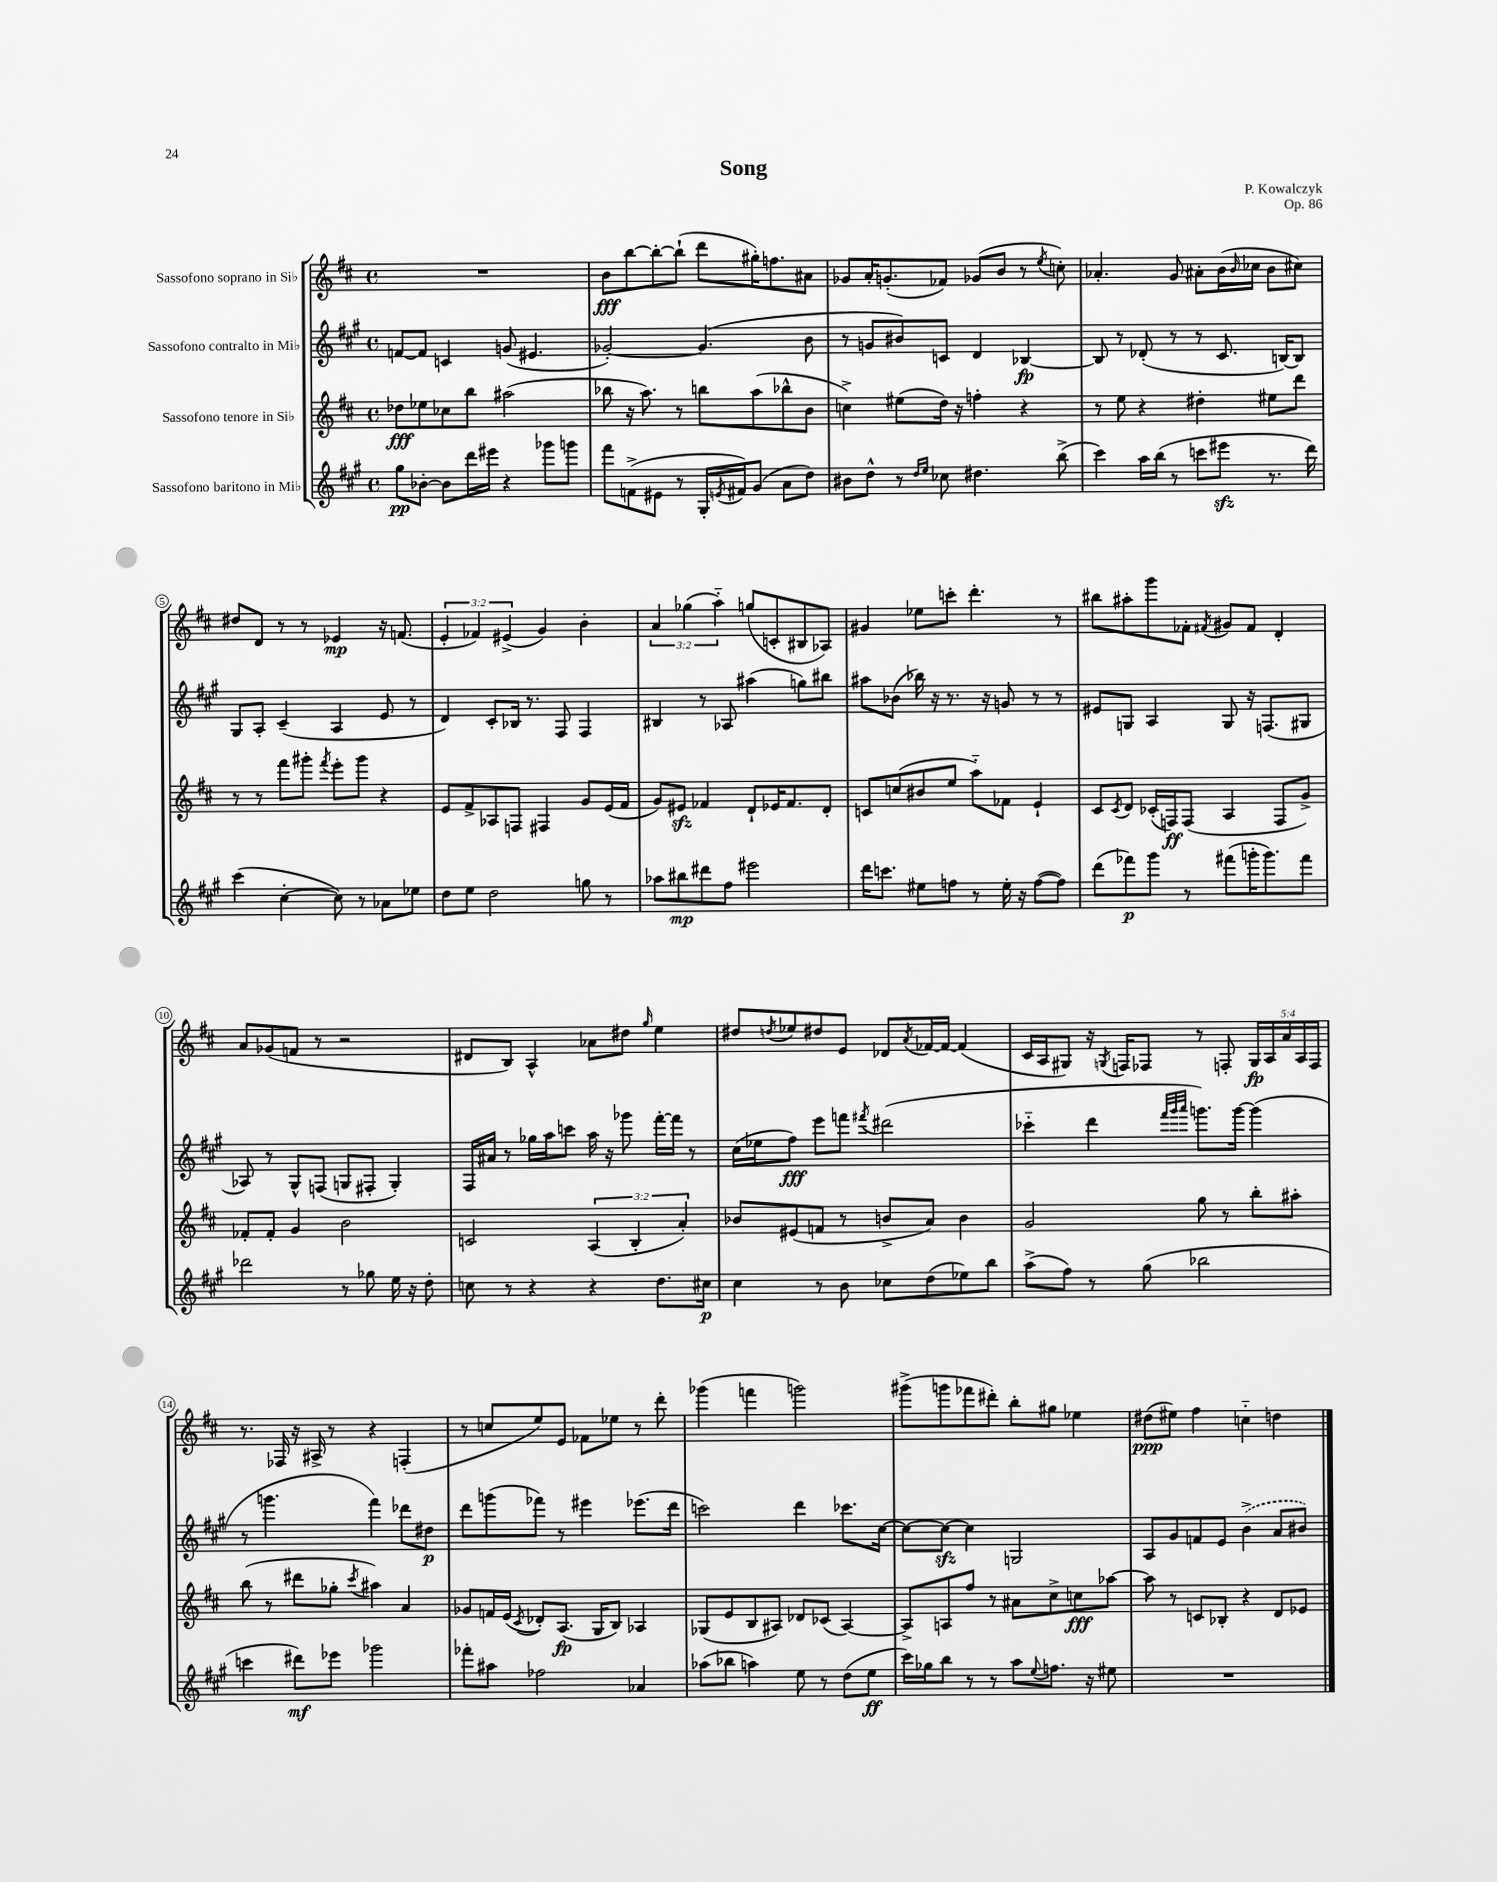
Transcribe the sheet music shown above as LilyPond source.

\header { title = "Song" composer = "P. Kowalczyk" opus = "Op. 86" }
<<
\new StaffGroup <<
\new Staff = "s0" \with { instrumentName = "Sassofono soprano in Sib" } {
    \clef treble \key d \major \defaultTimeSignature \time 4/4 \override Staff.TupletNumber.text = #tuplet-number::calc-fraction-text
    R1 |
    b'8\fff b''8~ b''8~-. b''8-!( d'''8 gis''16-.) f''8. ais'8 |
    ges'8 a'16-. g'8.-.( fes'8) ges'8( b'8 r8 \acciaccatura { e''8 } c''8-.) |
    aes'4.-. g'8 ais'8-. b'16( \grace { b'16 } ces''16 b'8 cis''8) |
    dis''8 d'8 r8 r8 ees'4\mp r16 f'8.( |
    \tuplet 3/2 { e'4-. fes'4) eis'4->( } g'4) b'4-. |
    \tuplet 3/2 { a'4 ges''4( a''4-_) } g''8( c'8-. bis8 aes8) |
    gis'4 ees''8 c'''8-. d'''4.-. r8 |
    bis''8 ais''8-. g'''8 fes'8-. \acciaccatura { fis'8 } gis'8 fis'8 d'4-. |
    a'8 ges'8( f'8 r8 r2 |
    dis'8 b8) a4-^ aes'8 dis''8 \grace { g''16 } e''4 |
    dis''8 \acciaccatura { d''8 } ees''8 dis''8 e'8 des'8 \acciaccatura { a'8 } fes'16~ fes'16~ fes'4( |
    cis'16 a16 gis8) r16 \acciaccatura { g8 } f16 fes8 r8 f8-. \tuplet 5/4 { g16\fp a16 a'16 a16 f16 } |
    r8. fes16 r16 ais16-> r8 r4 f4-.( |
    r8 c''8 e''8) e'8 fes'8 ees''8 r8 d'''8-. |
    ges'''4( f'''4 g'''2) |
    gis'''8->( g'''8 fes'''8 dis'''8-.) b''8-. gis''8 ees''4 |
    dis''8\ppp( eis''8) fis''4 c''4-_ d''4 \bar "|." |
}
\new Staff = "s1" \with { instrumentName = "Sassofono contralto in Mib" } {
    \clef treble \key a \major \defaultTimeSignature \time 4/4
    f'8~ f'8 c'4 g'8( eis'4. |
    ges'2~-.) ges'4.( b'8 |
    r8 g'8 bis'8) c'8 d'4 bes4~\fp |
    bes8 r8 des'8-.( r8 r8 cis'8. b16~) b8 |
    gis8 a8-. cis'4--( a4 e'8 r8 |
    d'4) cis'8-. bes16 r8. fis8 fis4 |
    bis4 r8 aes8 ais''4( g''8) bis''8 |
    ais''8 bes'8( bes''16) r16 r8. r16 g'8 r8 r8 |
    eis'8 g8 a4 g8 r16 f8.( gis8 |
    aes8) r8 gis8-^ f8( g8 fis8-. g4-.) |
    fis16 ais'16 r8 ges''16 a''16 c'''8 a''16 r16 ges'''8 fis'''16~-. fis'''16 r8 |
    cis''16( ees''16 fis''8\fff) e'''8 f'''8 \acciaccatura { fis'''8 } dis'''2( |
    ces'''4-_ d'''4 \grace { fis'''32 gis'''32 a'''32 } g'''8.) g'''16~ g'''4( |
    r8 g'''4. fis'''4) des'''8 dis''8\p |
    d'''8 g'''8( fes'''8) r8 eis'''4 ees'''8.( d'''16 |
    c'''2) d'''4 ces'''8. cis''16~ |
    cis''8~ cis''8~\sfz cis''4 g2 |
    a8 gis'8 f'8 e'8 \once \slurDashed b'4->( a'8 bis'8) \bar "|." |
}
\new Staff = "s2" \with { instrumentName = "Sassofono tenore in Sib" } {
    \clef treble \key d \major \defaultTimeSignature \time 4/4 \override Staff.TupletNumber.text = #tuplet-number::calc-fraction-text
    des''8\fff ees''8 ces''8 b''8 ais''2( |
    bes''8 r16 a''8.) r8 b''8 a''8( bes''8-^ b'8 |
    c''4->) eis''8( d''16) r16 f''4-. r4 |
    r8 e''8 r4 dis''4-. eis''8 d'''8 |
    r8 r8 fis'''8 gis'''8-. \acciaccatura { fis'''8 } e'''8-. gis'''8 r4 |
    e'8 fis'8-> aes8 f8 fis4 g'8 e'16( fis'16 |
    g'8) eis'8\sfz fes'4 d'8-! ees'16 fes'8. d'8-. |
    c'8 c''8( bis'8 e''8 a''8-_) fes'8 e'4-! |
    cis'8 \acciaccatura { cis'8 } d'8 ces'16-.( f16\ff) f8( a4 f8 g'8->) |
    fes'8-. fes'8-. g'4 b'2 |
    c'2 \tuplet 3/2 { a4( b4-. a'4-.) } |
    bes'8 eis'8( f'8 r8 b'8-> a'8) b'4 |
    g'2 g''8 r8 b''8-. ais''8-. |
    b''8( r8 dis'''8 ges''8-. \acciaccatura { cis'''8 } ais''4) a'4 |
    ges'8 f'16 e'16( \acciaccatura { cis'8 } des'8-.) a8.\fp( g16 b8) aes4 |
    ges8( e'8 b8 ais8) des'8 ces'8( ais4~) |
    ais8-> a8 fis''8 r8 ais'8 cis''8-> c''8\fff aes''8~ |
    aes''8 r8 c'8 bes8-. r4 d'8 ees'8 \bar "|." |
}
\new Staff = "s3" \with { instrumentName = "Sassofono baritono in Mib" } {
    \clef treble \key a \major \defaultTimeSignature \time 4/4
    gis''8\pp bes'8~-. bes'8 d'''16 eis'''16 r4 ges'''8 g'''8 |
    fis'''8 f'8->( eis'8 r8 gis16-. \acciaccatura { e'8 } fis'16) gis'8( a'8 d''8) |
    bis'8 d''8-^ r8 \grace { d''16 e''16 } ces''8 dis''4. b''8->( |
    cis'''4) a''16 b''16( r8 c'''8 eis'''8\sfz r8. d'''16) |
    cis'''4( cis''4~-. cis''8) r8 aes'8 ees''8 |
    d''8 e''8 d''2 g''8 r8 |
    aes''8 bis''8\mp dis'''8 fis''8 eis'''2 |
    d'''16 c'''8. eis''8 f''8 r8 eis''16-. r16 f''8~( f''8) |
    d'''8( fes'''8\p) gis'''8 r8 fis'''8( g'''16-. g'''8.) fis'''8 |
    des'''2 r8 ges''8 e''16 r16 d''8-. |
    c''8 r8 r4 r4 d''8. cis''16\p |
    cis''4 r8 b'8 ces''8 d''8( ees''8) b''8 |
    a''8->( fis''8) r8 gis''8( bes''2 |
    c'''4 dis'''8\mf) ees'''8 ges'''2 |
    fes'''8-. ais''8 fes''2 aes'4 |
    aes''8( bes''8 a''4) e''8 r8 d''8( e''8\ff |
    cis'''16) ges''16 b''8 r8 r8 a''8 \appoggiatura { e''8 } f''8. r16 eis''8 |
    R1 \bar "|." |
}
>>
>>
\layout { \context { \Score \override BarNumber.stencil = #(make-stencil-circler 0.1 0.3 ly:text-interface::print) } }
